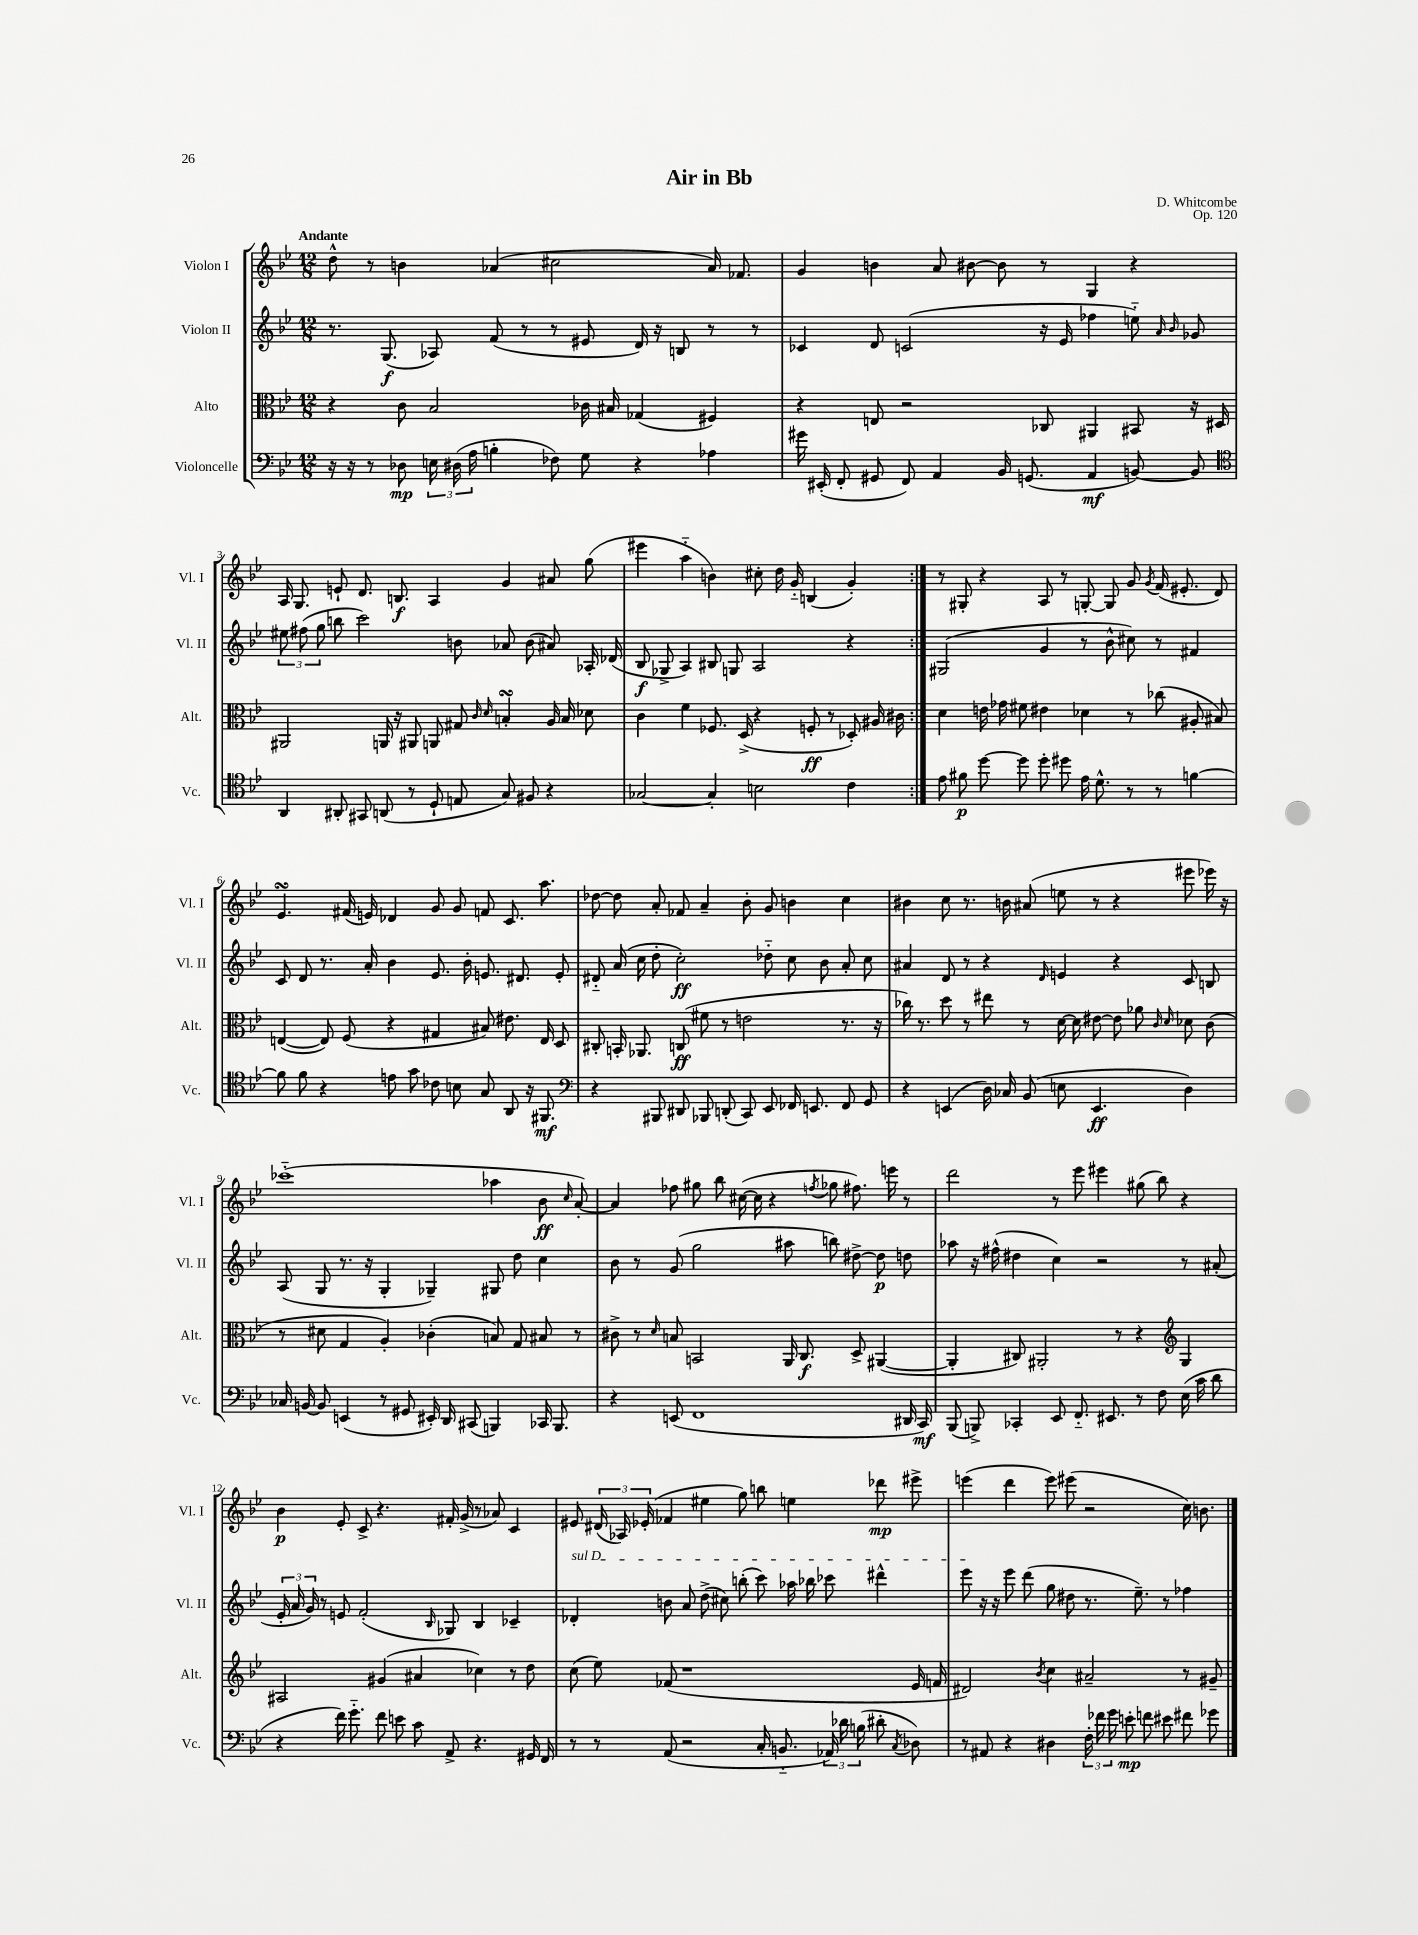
\header { title = "Air in Bb" composer = "D. Whitcombe" opus = "Op. 120" }
<<
\new StaffGroup <<
\new Staff = "s0" \with { instrumentName = "Violon I" shortInstrumentName = "Vl. I" } {
    \clef treble \key bes \major \numericTimeSignature \time 12/8 \tempo "Andante"
    \autoBeamOff \repeat volta 2 { d''8-^ r8 b'4 aes'4( cis''2 aes'16) fes'8. |
    g'4 b'4 a'8 bis'8~ bis'8 r8 g4 r4 |
    a16 g8. e'8-! d'8. b8.\f a4 g'4 ais'8 g''8( |
    eis'''4 a''4-_ b'4) cis''8-. d''16 g'16-_ b4( g'4-.) | }
    r8 gis8-. r4 a8 r8 g8~-. g8 g'8 \acciaccatura { g'8 } f'16( eis'8.-. d'8) |
    ees'4.\turn fis'16( e'16) des'4 g'8 g'8 f'8 c'8. a''8. |
    des''8~ des''8 a'8-. fes'8 a'4-- bes'8-. g'8 b'4 c''4 |
    bis'4 c''8 r8. b'16 ais'8( e''8 r8 r4 eis'''8 ees'''16) r16 |
    ces'''1-_( aes''4 bes'8\ff \grace { c''16 } a'8~-.) |
    a'4 fes''8 gis''8 bes''8 cis''16~( cis''16 r4 \acciaccatura { f''8 } ges''8 fis''8.) e'''16 r8 |
    d'''2 r8 ees'''8 eis'''4 gis''8( bes''8) r4 |
    bes'4\p ees'8-. c'8-> r4. fis'16-. g'16->( r8 aes'8) c'4 |
    eis'8 \tuplet 3/2 { dis'16( aes16) ees'16-.( } fes'4 eis''4 g''8) b''8 e''4 des'''8\mp eis'''8-> |
    e'''4( d'''4 e'''8) eis'''8( r2 c''16) b'8. \bar "|." |
}
\new Staff = "s1" \with { instrumentName = "Violon II" shortInstrumentName = "Vl. II" } {
    \clef treble \key bes \major \numericTimeSignature \time 12/8
    \autoBeamOff \repeat volta 2 { r8. g8.\f( aes8) f'8( r8 r8 eis'8 d'16) r16 b8 r8 r8 |
    ces'4 d'8 c'2( r16 ees'16 fes''4 e''8-_) \grace { a'16 bes'16 } ges'8 |
    \tuplet 3/2 { eis''8 fis''8( g''8 } b''8 c'''2) b'8 aes'8 b'8( ais'8) aes16-. des'16( |
    bes8\f ges8-> a4) bis8 g8 a2 r4 | }
    gis2( g'4 r8 bes'8-^ cis''8) r8 fis'4 |
    c'8 d'8 r8. a'16-. bes'4 ees'8. bes'16-. e'8. dis'8. e'8-. |
    dis'8-_ a'16( c''16 d''8-. c''2-.\ff) des''8-_ c''8 bes'8 a'8-. c''8 |
    ais'4 d'8 r8 r4 \grace { d'16 } e'4 r4 c'8 b8 |
    a8( g8 r8. r16 g4-. ges4--) gis8 d''8 c''4 |
    bes'8 r8 g'8( g''2 ais''8 b''8) dis''8~-> dis''8\p d''8 |
    aes''8 r16 fis''16-^( dis''4 c''4) r2 r8 ais'8-.( |
    \tuplet 3/2 { ees'16-. a'16 g'16) } r8 e'8 f'2-.( \grace { bes16 } ges8) bes4 ces'4-- |
    \once \override TextSpanner.bound-details.left.text = \markup { \italic "sul D" } des'4-.\startTextSpan b'8 a'8 d''8->( cis''8) b''8-.( c'''8) aes''16 bes''16 ces'''8 dis'''4-^ |
    ees'''8\stopTextSpan r16 r16 ees'''8 d'''8( g''8 dis''8 r8. ees''8.--) r8 fes''4 \bar "|." |
}
\new Staff = "s2" \with { instrumentName = "Alto" shortInstrumentName = "Alt." } {
    \clef alto \key bes \major \numericTimeSignature \time 12/8
    \autoBeamOff \repeat volta 2 { r4 c'8 bes2 ces'16 bis16 ges4( fis4) |
    r4 e8 r2 ces8 ais,4 bis,8 r16 dis16 |
    ais,2 a,16 r16 ais,8 a,8 gis8 \grace { c'16 d'16 } b4-.\turn a16 b16 des'8 |
    c'4 f'4 fes8. d16->( r4 f8-.\ff r8 des8-.) ais16 cis'16 | }
    d'4 e'16 ges'16 fis'8 eis'4 des'4 r8 ces''8( ais8-. bis8) |
    e4~( e8) f8( r4 gis4 bis8) eis'8. e16 d8 |
    cis8-. b,16-. aes,8. c8\ff( fis'8 r8 e'2 r8. r16 |
    ces''16) r8. d''8 r8 eis''8 r8 d'16~ d'16 eis'8~ eis'8 aes'8 \grace { c'16 d'16 } des'8 c'8( |
    r8 dis'8 g4 a4-.) ces'4-.( b8) g8 bis8 r8 |
    cis'8-> r8 \grace { d'16 } b8 b,2 a,16 c8.\f d8-> ais,4~( |
    ais,4-. cis8) ais,2-. r8 r4 \clef treble g4 |
    ais2 gis'4( ais'4 ces''4) r8 d''8 |
    c''8( ees''8) fes'8( r1 ees'16 f'16 |
    dis'2) \acciaccatura { bes'8 } c''4 ais'2-- r8 gis'8-- \bar "|." |
}
\new Staff = "s3" \with { instrumentName = "Violoncelle" shortInstrumentName = "Vc." } {
    \clef bass \key bes \major \numericTimeSignature \time 12/8
    \autoBeamOff \repeat volta 2 { r16 r16 r8 des8\mp \tuplet 3/2 { e16 dis16( a16 } b4-. fes8) g8 r4 aes4 |
    gis'16 eis,16-.( f,8-. gis,8 f,8) a,4 bes,16 g,8.( a,4\mf b,8~) b,8 |
    \clef tenor a,4 ais,8-. gis,8 a,8( r8 d8-! e8 g8) fis8 r4 |
    ges2~ ges4-. b2 c'4 | }
    ees'8 fis'8\p d''8~ d''8 d''8-. dis''8 ees'16 d'8.-^ r8 r8 f'4~ |
    f'8 f'8 r4 e'8 g'8 ces'8 b8 g8 a,8 r16 fis,8.\mf |
    \clef bass r4 bis,,8 dis,8 bes,,8 d,8-.( c,8) ees,8 fes,16 e,8. fes,8 g,8 |
    r4 e,4( d16) ces16 bes,8( e8 e,4.\ff d4) |
    ces16 b,16~ b,8 e,4( r8 gis,8 eis,16-.) d,16 cis,8( b,,4) ces,16 b,,8. |
    r4 e,8( f,1 dis,16 c,16\mf) |
    bes,,8( b,,8->) ces,4-. ees,8 f,8.-_ eis,8. r8 f8 ees16( c'16 d'8 |
    r4 f'16) g'8.-_ f'8 e'8 c'8 a,8-> r4. gis,16 f,16 |
    r8 r8 a,8( r2 c16-. b,8.-_ \tuplet 3/2 { aes,16) des'16 b16( } dis'8-. \acciaccatura { c8 } des8) |
    r8 ais,8 r4 dis4 \tuplet 3/2 { f16-. fes'16 g'16 } e'8-.\mp f'8 eis'8 fis'8 ges'8 \bar "|." |
}
>>
>>
